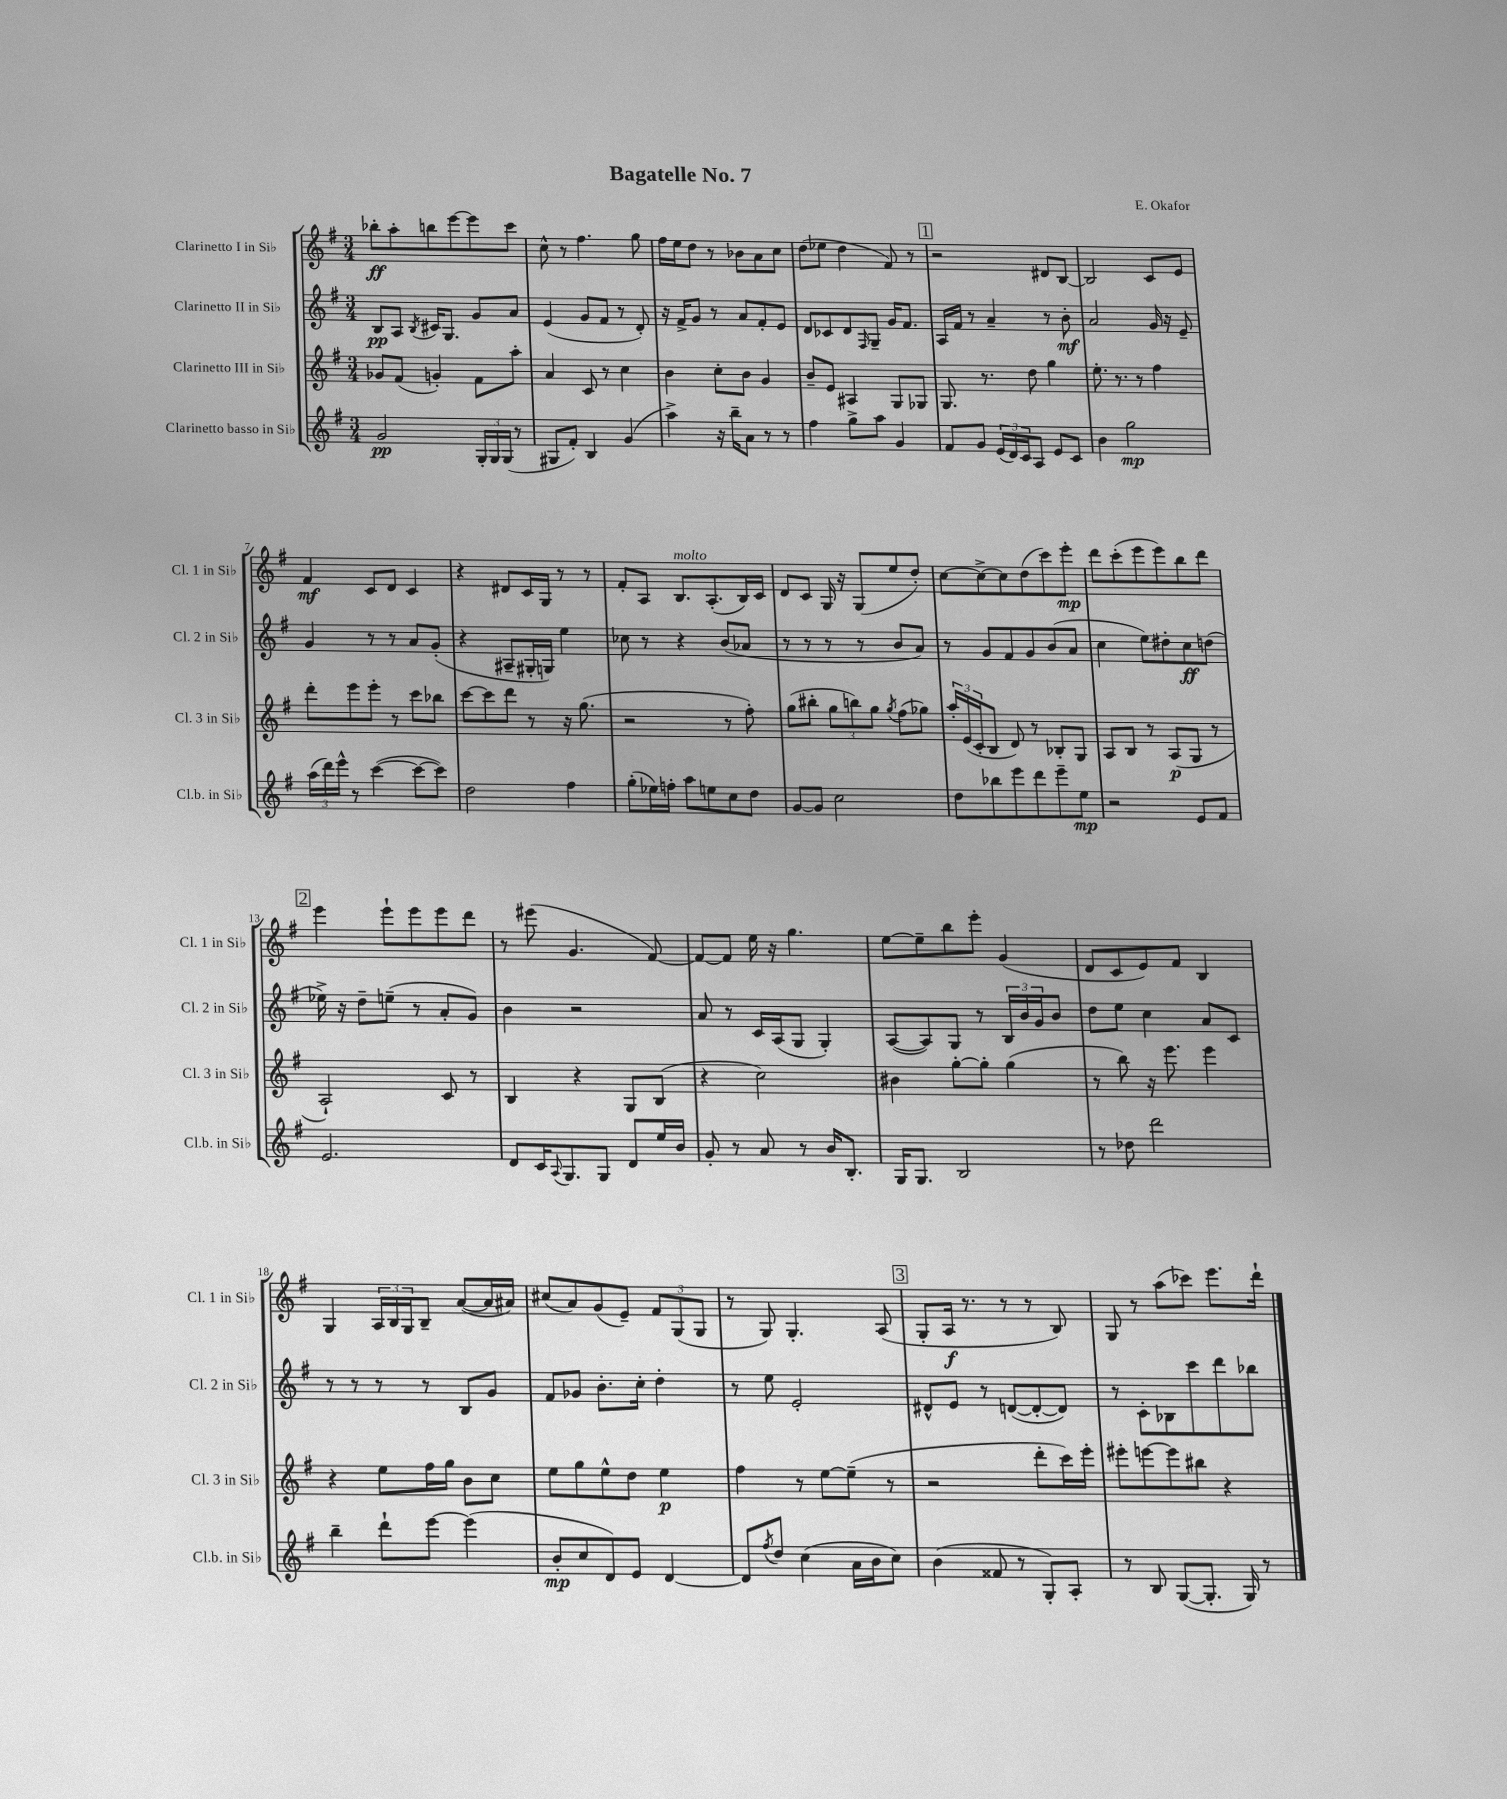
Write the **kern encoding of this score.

**kern	**kern	**kern	**kern
*staff4	*staff3	*staff2	*staff1
*clefG2	*clefG2	*clefG2	*clefG2
*k[f#]	*k[f#]	*k[f#]	*k[f#]
*M3/4	*M3/4	*M3/4	*M3/4
2g	8g-	8B	8bb-'
.	(8f#	8A	8aa'
.	.	8qB	.
.	4g')	16c#	8bb
.	.	8.G	.
.	.	.	[8eee
24G'	8f#	8g	8eee]
24G	.	.	.
(24G	.	.	.
8r	8aa'	8a	8ccc
=	=	=	=
8G#	4a	(4e	8cc^^
8f#')	.	.	8r
4B	8c	8g	4.ff#
.	8r	8f#	.
(4g	4cc	8r	.
.	.	8d')	8gg
=	=	=	=
4aa^)	4b	16r	16ff#
.	.	16f#^	16ee
.	.	8g	8dd
16r	8cc'	8r	8r
16bb~	.	.	.
8a	8b	8a	8b-
8r	4g	8f#'	8a
8r	.	8e	8cc
=	=	=	=
4ff#	8b~	8d	(8dd
.	8e	8c-	8ee-
8gg^	4A#	8d	4dd
.	.	16qqF#	.
8aa	.	8G~	.
4g	8G	16g	8f#)
.	.	8.f#	.
.	8G-	.	8r
=	=	=	=
8f#	8.G	16A	2r
.	.	16f#	.
8g	.	8r	.
.	8.r	.	.
(24e	.	4a~	.
24d)	.	.	.
24c	.	.	.
8A	8dd	.	.
8e	4gg	8r	8d#
8c	.	8b'	[8B
=	=	=	=
4b	8.ee'	2a	2B]
.	8.r	.	.
2gg	.	.	.
.	8r	.	.
.	4ff#	16g	8c
.	.	16r	.
.	.	8e~	8e
=	=	=	=
(24aa	8ddd'	4g	4f#
24ddd)	.	.	.
24eee^^	.	.	.
8r	8eee	.	.
([4ccc	8eee'	8r	8c
.	8r	8r	8d
8ccc_	8ccc	8a	4c
8ccc])	8bb-	(8g'	.
=	=	=	=
2dd	[8ccc	4r	4r
.	8ccc]	.	.
.	8ddd	8A#~	8d#
.	8r	16G#'	16c
.	.	16G)	16G
4ff#	16r	4ee	8r
.	(8.gg	.	.
.	.	.	8r
=	=	=	=
(8gg'	2r	8cc-	8f#'
16ee-)	.	8r	8A
16ff'	.	.	.
8aa	.	4r	8.B
8ee	.	.	.
.	.	.	(8.A'
8cc	8r	(8b	.
8dd	8ff#')	8a-	16B)
.	.	.	16c
=	=	=	=
[8g	(8gg	8r	8d
8g]	8bb#'	8r	8c
2cc	12gg	8r	16G
.	.	.	16r
.	12bb)	.	.
.	.	8r	(8G
.	12gg	.	.
.	8qgg	.	.
.	(8ff#	8b	8ee
.	8gg-)	8a)	8dd')
=	=	=	=
8dd	24aa'	8r	[8cc
.	(24e	.	.
.	24c'	.	.
8bb-	8B	8g	8cc^_
8eee	8d)	8f#	8cc]
8ddd	8r	8g	(8dd
8eee~	8B-'	(8b	8ccc)
8ee	8G	8a	8eee'
=	=	=	=
2r	8A	4cc	8ddd
.	8B	.	(8ccc'
.	8r	8ee)	8eee
.	(8A	8dd#'	8eee)
8e	8G	8cc	8bb
8f#	8r	(8dd	8ddd
=	=	=	=
2.e	2A`)	16ee-^)	4eee
.	.	16r	.
.	.	8dd~	.
.	.	(8ee~	8eee`
.	.	8r	8eee
.	8c	8a'	8eee
.	8r	8g)	8ddd
=	=	=	=
8d	4B	4b	8r
16c	.	.	(8eee#
8qqA	.	.	.
8.G	.	.	.
.	4r	2r	4.g
8G	.	.	.
8d	8G	.	.
16ee	(8B	.	[8f#)
16b	.	.	.
=	=	=	=
8g'	4r	8a	8f#_
8r	.	8r	8f#]
8a	2cc)	16c	16ee
.	.	(16A	16r
8r	.	8G	4.gg
16b	.	4G')	.
8.B'	.	.	.
=	=	=	=
16G	4b#	([8A	[8ee
8.G	.	.	.
.	.	8A])	8ee~]
2B	[8gg'	8G	8bb
.	8gg']	8r	8eee'
.	(4gg	24B	(4g
.	.	24b	.
.	.	24g	.
.	.	8b	.
=	=	=	=
8r	8r	8dd	8d
8dd-	8bb)	8ee	8c
2ddd	16r	4cc	8e)
.	8.eee	.	.
.	.	.	8f#
.	4eee	8a	4B
.	.	8c	.
=	=	=	=
4bb~	4r	8r	4G
.	.	8r	.
8ddd`	8ee	8r	24A
.	.	.	24B
.	.	.	24G
[8eee	16ff#	8r	8B~
.	16gg	.	.
(4eee]	8b	8B	([8a
.	8cc	8g	16a]
.	.	.	16a#)
=	=	=	=
8b'	8ee	8f#	(8cc#
8cc	8gg	8g-	8a)
8d)	8ee^^	8.b'	(8g
8e	8dd	.	8e~)
.	.	16cc'	.
[4d	4ee	4dd'	12f#
.	.	.	(12G
.	.	.	12G
=	=	=	=
8d]	4ff#	8r	8r
8qff#	.	.	.
8dd	.	8ee	8G)
(4cc	8r	2e'	4.G'
.	[8ee	.	.
16a	(8ee~]	.	.
16b	.	.	.
8cc)	8r	.	(8A
=	=	=	=
(4b	2r	8d#^^	8G'
.	.	8e	16A
.	.	.	8.r
8f##	.	8r	.
8r	.	([8d	8r
8G')	8ddd'	8d'_	8r
8A'	16ccc)	8d])	8B)
.	16eee'	.	.
=	=	=	=
8r	8eee#'	8r	8G
8B	[8eee	8c'	8r
([8G	8eee]	8B-	(8aa
8.G']	8bb#	8ccc	8ccc-)
.	4r	8ddd	8.eee
16G)	.	.	.
8r	.	8bb-	.
.	.	.	16ddd`
==	==	==	==
*-	*-	*-	*-
